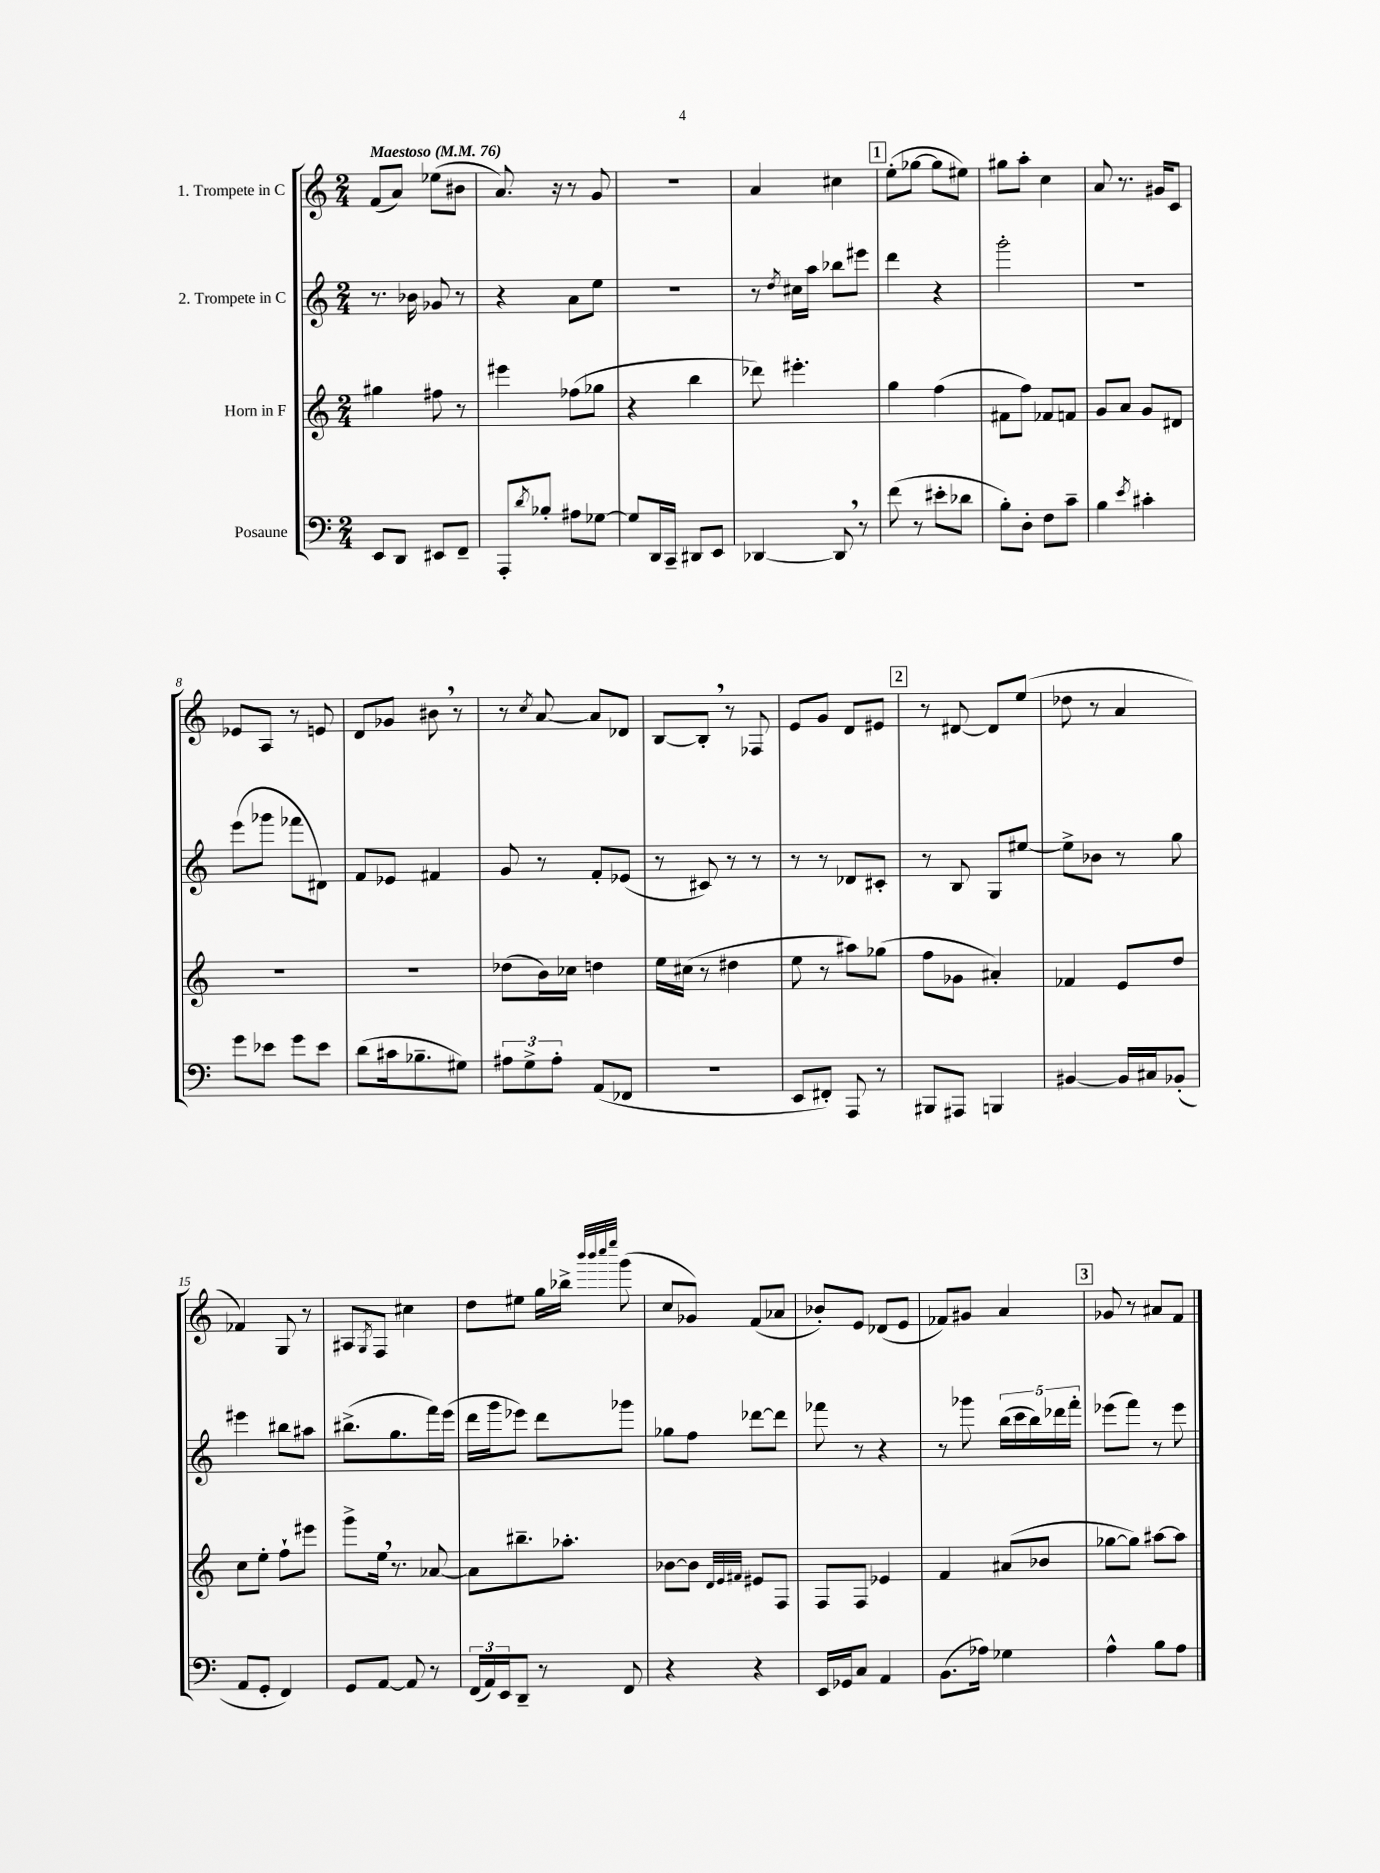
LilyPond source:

<<
\new StaffGroup <<
\new Staff = "s0" \with { instrumentName = "1. Trompete in C" } {
    \clef treble \key c \major \numericTimeSignature \time 2/4 \tempo "Maestoso" 4 = 76
    f'8( a'8) ees''8( bis'8 |
    a'8.) r16 r8 g'8 |
    R2 |
    a'4 cis''4 |
    \mark \markup { \box "1" } e''8-.( ges''8~ ges''8 eis''8) |
    gis''8 a''8-. c''4 |
    a'8 r8. gis'16 c'8 |
    ees'8 a8 r8 e'8 |
    d'8 ges'8 bis'8 \breathe r8 |
    r8 \acciaccatura { c''8 } a'8~ a'8 des'8 |
    b8~ b8-. \breathe r8 fes8 |
    e'8 g'8 d'8 eis'8 |
    \mark \markup { \box "2" } r8 dis'8~ dis'8 e''8( |
    des''8 r8 a'4 |
    fes'4) g8 r8 |
    ais8 \acciaccatura { g8 } f8 cis''4 |
    d''8 eis''8 g''16 bes''16-> \grace { b'''32 b'''32 c''''32 e''''32 } g'''8( |
    c''8 ges'8) f'8( aes'8 |
    bes'8-.) e'8 des'8( e'8 |
    fes'8) gis'8 a'4 |
    \mark \markup { \box "3" } ges'8 r8 ais'8 f'8 \bar "|." |
}
\new Staff = "s1" \with { instrumentName = "2. Trompete in C" } {
    \clef treble \key c \major \numericTimeSignature \time 2/4
    r8. bes'16 ges'8 r8 |
    r4 a'8 e''8 |
    R2 |
    r8 \acciaccatura { d''8 } cis''16 a''16 bes''8 eis'''8 |
    \mark \markup { \box "1" } d'''4 r4 |
    g'''2-. |
    r2 |
    e'''8( ges'''8 fes'''8 dis'8) |
    f'8 ees'8 fis'4 |
    g'8 r8 f'8-. ees'8( |
    r8 cis'8) r8 r8 |
    r8 r8 des'8 cis'8-. |
    \mark \markup { \box "2" } r8 b8 g8 eis''8~ |
    eis''8-> bes'8 r8 g''8 |
    eis'''4 bis''8 ais''8 |
    bis''8.->( g''8. f'''16) e'''16( |
    d'''16 g'''16 ees'''8) d'''8 ges'''8 |
    ges''8 f''8 des'''8~ des'''8 |
    fes'''8 r8 r4 |
    r8 ges'''8 \tuplet 5/4 { b''16( c'''16 b''16) des'''16 f'''16-. } |
    \mark \markup { \box "3" } ees'''8( f'''8) r8 ees'''8 \bar "|." |
}
\new Staff = "s2" \with { instrumentName = "Horn in F" } {
    \clef treble \key c \major \numericTimeSignature \time 2/4
    gis''4 fis''8 r8 |
    eis'''4 fes''8( ges''8 |
    r4 b''4 |
    des'''8) eis'''4.-. |
    \mark \markup { \box "1" } g''4 f''4( |
    fis'8 f''8) fes'8 f'8 |
    g'8 a'8 g'8 dis'8 |
    R2 |
    R2 |
    des''8( b'16) ces''16 d''4 |
    e''16 cis''16( r8 dis''4 |
    e''8 r8 ais''8) ges''8( |
    \mark \markup { \box "2" } f''8 ges'8 ais'4-.) |
    fes'4 e'8 d''8 |
    c''8 e''8-. f''8-! eis'''8 |
    g'''8-> e''16 \breathe r8. aes'8~ |
    aes'8 bis''8.-- aes''8.-. |
    bes'8~ bes'8 \grace { d'32 e'32 fis'32 } eis'8 f8 |
    f8 f8 ees'4 |
    f'4 ais'8( bes'8 |
    \mark \markup { \box "3" } ges''8~ ges''8) ais''8~ ais''8 \bar "|." |
}
\new Staff = "s3" \with { instrumentName = "Posaune" } {
    \clef bass \key c \major \numericTimeSignature \time 2/4
    e,8 d,8 eis,8 f,8-- |
    a,,8-. \acciaccatura { d'8 } bes8-. ais8 ges8~ |
    ges8 d,16 c,16-- dis,8 e,8 |
    des,4~ des,8 \breathe r8 |
    \mark \markup { \box "1" } f'8( r8 eis'8-. des'8 |
    b8-.) d8-. f8 c'8-- |
    b4 \acciaccatura { e'8 } cis'4-. |
    g'8 ees'8 g'8 ees'8 |
    d'8( cis'16 bes8.-- gis8) |
    \tuplet 3/2 { ais8 g8-> ais8-. } a,8( fes,8 |
    R2 |
    e,8 fis,8-.) a,,8 r8 |
    \mark \markup { \box "2" } bis,,8 ais,,8 b,,4 |
    bis,4~ bis,16 cis16 bes,8-.( |
    a,8 g,8-. f,4) |
    g,8 a,8~ a,8 r8 |
    \tuplet 3/2 { f,16( a,16) e,16 } d,8-- r8 f,8 |
    r4 r4 |
    e,16 ges,16 c8 a,4 |
    b,8.( aes16) ges4 |
    \mark \markup { \box "3" } a4-^ b8 a8 \bar "|." |
}
>>
>>
